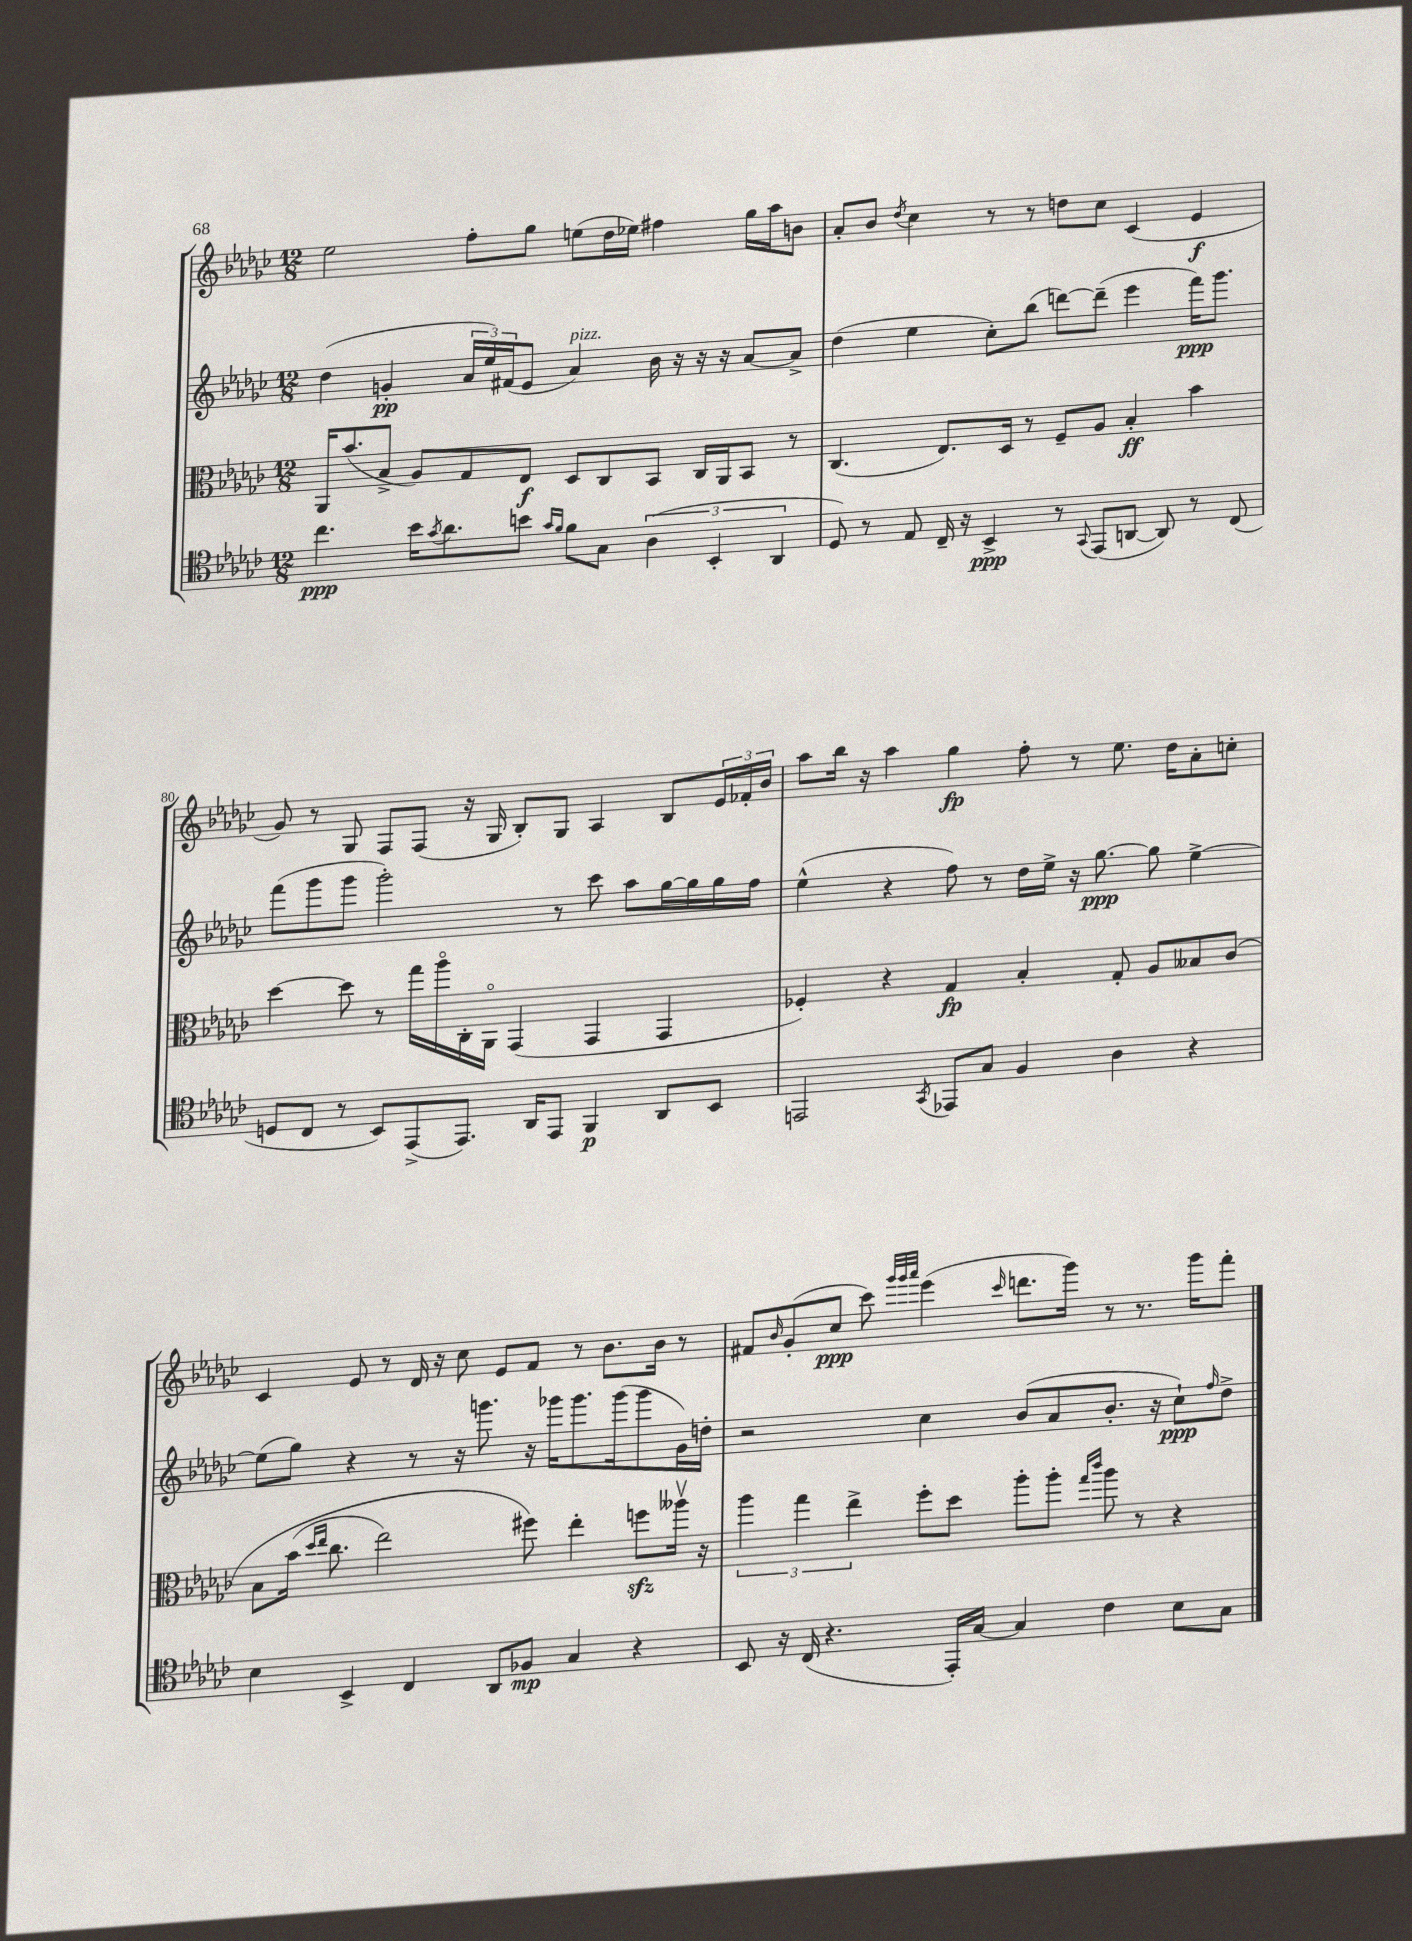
<<
\new StaffGroup <<
\new Staff = "s0" {
    \clef treble \key ges \major \numericTimeSignature \time 12/8
    ees''2 f''8-. ges''8 e''8( des''16 ees''16) fis''4 ges''16 aes''16 b'8 |
    aes'8-. bes'8 \acciaccatura { des''8 } ces''4 r8 r8 d''8 ces''8 ces'4( ees'4\f |
    ges'8) r8 ges8 f8 f8( r16 ges16 bes8-.) ges8 aes4 bes8 \tuplet 3/2 { ees'16 fes'16-. bes'16 } |
    aes''8 bes''16 r16 aes''4 ges''4\fp f''8-. r8 ees''8. des''16 aes'8-. c''8-. |
    ces'4 ees'8 r8 des'16 r16 ces''8 ees'8 f'8 r8 bes'8. bes'16 r8 |
    fis'8 \grace { bes'16 } ges'8-.( ces''8\ppp ces'''8) \grace { ges'''32 ges'''32 aes'''32 } ees'''4( \grace { ces'''16 } d'''8. ges'''16) r8 r8. ges'''16 f'''8-. \bar "|." |
}
\new Staff = "s1" {
    \clef treble \key ges \major \numericTimeSignature \time 12/8
    des''4( g'4-.\pp \tuplet 3/2 { aes'16 ees''16) fis'16( } ees'8 aes'4^\markup { \italic "pizz." }) bes'16 r16 r16 r16 aes'8~ aes'8-> |
    des''4( ees''4 ces''8-.) bes''8( d'''8~) d'''8--( ees'''4 f'''16\ppp) ges'''8. |
    f'''8( ges'''8 ges'''8 ges'''2-.) r8 ces'''8 aes''8 ges''16~ ges''16 ges''16 f''16 |
    ees''4-^( r4 f''8) r8 des''16 ees''16-> r16 ges''8.~\ppp ges''8 ees''4~-> |
    ees''8( ges''8) r4 r8 r16 g'''8. r16 ges'''16 ges'''8. ges'''16( ges'''8 ges'16) d''16-. |
    r2 ces''4 bes'8( aes'8 bes'8.-. r16 ces''8-!\ppp) \grace { f''16 } des''8-> \bar "|." |
}
\new Staff = "s2" {
    \clef alto \key ges \major \numericTimeSignature \time 12/8
    aes,16 bes'8.( bes8-> aes8) ges8 ees8\f des8 ces8 bes,8 ces16 aes,16 bes,8 r8 |
    ces4.( ees8.) des16 r8 f8-- aes8 bes4-.\ff bes'4 |
    des''4~ des''8 r8 ges''16 aes''16\flageolet ces16-. aes,16\flageolet ges,4( ges,4 ges,4 |
    fes4-.) r4 ges4\fp bes4-. ges8-. aes8 beses8 ces'8\( |
    bes8 bes'16( \grace { des''16 ees''16 } ces''8. ees''2) fis''8\) ees''4-. f''8\sfz aeses''16\upbow r16 |
    \tuplet 3/2 { aes''4 ges''4 ees''4-> } f''8-. des''8 aes''8-. aes''8-. \grace { ges''16 ces'''16 } aes''8 r8 r4 \bar "|." |
}
\new Staff = "s3" {
    \clef tenor \key ges \major \numericTimeSignature \time 12/8
    ces''4.\ppp bes'16 \acciaccatura { ges'8 } aes'8. b'8 \grace { ges'16 f'16 } f'8 ges8 \tuplet 3/2 { aes4( bes,4-. aes,4 } |
    des8) r8 ees8 ces16-- r16 bes,4->\ppp r8 \appoggiatura { ges,8 } ees,8( a,8~ a,8) r8 ces8( |
    d8 ces8 r8 bes,8) ees,8->( ees,8.) aes,16 ees,8 f,4\p aes,8 bes,8 |
    e,2 \acciaccatura { ges,8 } ees,8 ges8 f4 aes4 r4 |
    bes4 bes,4-> ces4 aes,8 fes8\mp ges4 r4 |
    bes,8 r16 ces16( r4. ees,16-.) ges16~ ges4 ces'4 bes8 ges8 \bar "|." |
}
>>
>>
\layout { \context { \Score currentBarNumber = #78 \override BarNumber.break-visibility = ##(#f #t #t) barNumberVisibility = #(every-nth-bar-number-visible 5) } }
